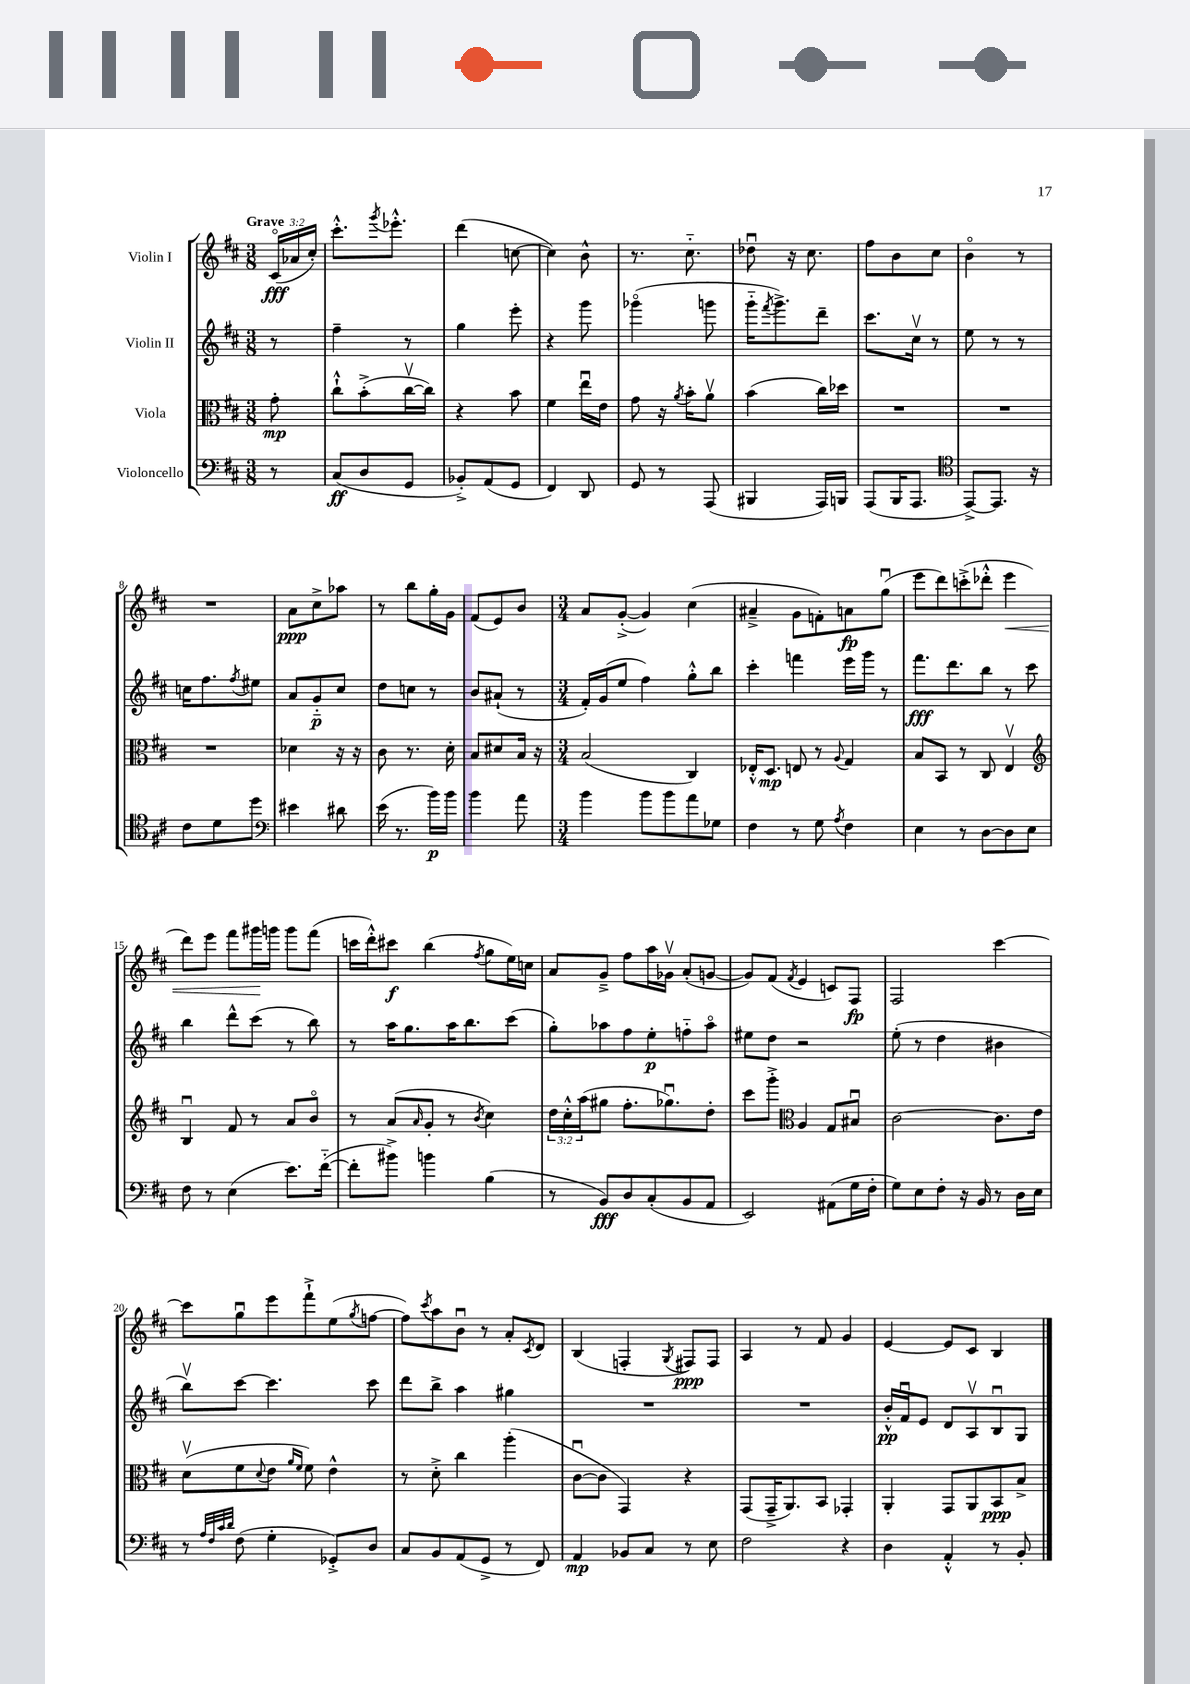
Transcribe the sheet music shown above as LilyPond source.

<<
\new StaffGroup <<
\new Staff = "s0" \with { instrumentName = "Violin I" } {
    \clef treble \key d \major \numericTimeSignature \time 3/8 \override Staff.TupletNumber.text = #tuplet-number::calc-fraction-text \partial 8 \tempo "Grave"
    \tuplet 3/2 { cis'16\flageolet\fff( aes'16 cis''16-.) } |
    cis'''8.-.-^ \acciaccatura { g'''8 } ees'''8.-.-^ |
    d'''4( c''8~ |
    c''4) b'8-^ |
    r8. cis''8.-_ |
    des''8\downbow r16 cis''8. |
    fis''8 b'8 cis''8 |
    b'4\flageolet r8 |
    R4. |
    a'8\ppp cis''8-> aes''8 |
    r8 b''8 g''16-. g'16 |
    fis'8( e'8) b'8 |
    \numericTimeSignature \time 3/4 a'8 g'8~-.->( g'4) cis''4( |
    ais'4---> g'8 f'8-.) a'8\fp g''8\downbow( |
    e'''8 d'''8) c'''8-.->( des'''8-.-^ e'''4\< |
    d'''8) e'''8 fis'''8 gis'''16\! g'''16 g'''8 fis'''8( |
    c'''16 d'''16-.-^) cis'''8\f b''4( \acciaccatura { fis''8 } g''8 e''16) c''16 |
    a'8 g'8---> fis''8 a''16 ges'16\upbow a'8-.( g'8~ |
    g'8) fis'8( \acciaccatura { fis'8 } e'4 c'8) fis8\fp |
    fis2 cis'''4~ |
    cis'''8 g''8\downbow e'''8 fis'''8-!-> e''8( \acciaccatura { g''8 } f''8~ |
    f''8) \acciaccatura { cis'''8 } a''8 b'8\downbow r8 a'8-. \acciaccatura { cis'8 } d'8 |
    b4( f4-. \acciaccatura { g8 } fis8\ppp) fis8 |
    a4 r8 fis'8 g'4 |
    e'4~ e'8 cis'8 b4 \bar "|." |
}
\new Staff = "s1" \with { instrumentName = "Violin II" } {
    \clef treble \key d \major \numericTimeSignature \time 3/8 \partial 8
    r8 |
    fis''4-- r8 |
    g''4 e'''8-. |
    r4 g'''8 |
    ges'''4\flageolet( g'''8 |
    g'''16-_ \acciaccatura { fis'''8 } g'''8.->) d'''8-- |
    cis'''8. cis''16\upbow r8 |
    e''8 r8 r8 |
    c''16 fis''8. \acciaccatura { fis''8 } eis''8 |
    a'8 g'8-_\p cis''8 |
    d''8 c''8 r8 |
    b'8 ais'8-!( r8 |
    \numericTimeSignature \time 3/4 fis'16-.) g'16( e''8 fis''4) g''8-.-^ b''8 |
    cis'''4-. f'''4 e'''16 g'''16 r8 |
    fis'''8.\fff d'''8. b''8 r8 cis'''8 |
    b''4 d'''8-^ cis'''8( r8 b''8) |
    r8 a''16 g''8. a''16 b''8. cis'''8( |
    g''8-.) aes''8 fis''8 e''8-.\p f''8-_ aes''8\flageolet |
    eis''8 d''8 r2 |
    e''8-.( r8 d''4 bis'4 |
    b''8\upbow) cis'''8~ cis'''4. cis'''8 |
    d'''8 b''8-> a''4 gis''4 |
    R2. |
    R2. |
    b'16-.-^\pp fis'16\downbow e'8 d'8 a8\upbow b8\downbow g8 \bar "|." |
}
\new Staff = "s2" \with { instrumentName = "Viola" } {
    \clef alto \key d \major \numericTimeSignature \time 3/8 \override Staff.TupletNumber.text = #tuplet-number::calc-fraction-text \partial 8
    g'8-.\mp |
    cis''8-!-^ b'8-.->( cis''16~\upbow cis''16) |
    r4 b'8 |
    fis'4 e''16\downbow e'16 |
    g'8 r16 \acciaccatura { a'8 } b'16-. a'8\upbow |
    b'4( cis''16) des''16 |
    R4. |
    R4. |
    R4. |
    des'4 r16 r16 |
    cis'8 r8. d'16-. |
    b8 dis'8 b16 r16 |
    \numericTimeSignature \time 3/4 b2( cis4) |
    ees16-.-^ d8.\mp e8 r8 \appoggiatura { a8 } g4 |
    b8 b,8 r8 cis8 e4\upbow |
    \clef treble b4\downbow fis'8 r8 a'8 b'8\flageolet |
    r8 a'8( \grace { a'16 } g'8-. r8 \acciaccatura { b'8 } cis''4) |
    \tuplet 3/2 { d''16 cis''16-.-^ a''16( } gis''8 fis''8.-. ges''8.\downbow) d''8-. |
    cis'''8 g'''8-.-> \clef alto a4 g8 bis8\downbow |
    cis'2~ cis'8. e'16 |
    d'8\upbow( fis'8 \appoggiatura { d'8 } e'8 \grace { a'16 fis'16 } fis'8) e'4-^ |
    r8 d'8-.-> cis''4 a''4-.( |
    cis'8~\downbow cis'8 g,4) r4 |
    g,8( g,16---> a,8.) b,8 ges,4-. |
    a,4-. g,8 a,8 b,8\ppp b8-> \bar "|." |
}
\new Staff = "s3" \with { instrumentName = "Violoncello" } {
    \clef bass \key d \major \numericTimeSignature \time 3/8 \partial 8
    r8 |
    cis8\ff( d8 g,8 |
    bes,8-.->) a,8( g,8 |
    fis,4) d,8 |
    g,8 r8 a,,8( |
    bis,,4 a,,16) b,,16 |
    a,,8( b,,16 a,,8. |
    \clef tenor e,8~->) e,8. r16 |
    cis'8 d'8 d''8 |
    \clef bass eis'4 dis'8 |
    e'16( r8. b'16\p) b'16 |
    b'4 a'8 |
    \numericTimeSignature \time 3/4 b'4 b'8 b'8 a'8 ges8 |
    fis4 r8 g8 \acciaccatura { a8 } fis4 |
    e4 r8 d8~ d8 e8 |
    fis8 r8 e4( e'8.) fis'16~-_( |
    fis'8-. bis'8->) b'4 b4( |
    r8 b,8\fff) d8 cis8-.( b,8 a,8 |
    e,2) ais,8( g16 fis16-. |
    g8) e8 fis8-. r16 b,16 r8 d16 e16 |
    r8 \grace { a32 fis32 cis'32 d'32 } fis8( g4-. ges,8-.->) d8 |
    cis8 b,8 a,8( g,8-> r8 fis,8) |
    a,4\mp bes,8 cis8 r8 e8 |
    fis2 r4 |
    d4 a,4-.-^ r8 b,8-. \bar "|." |
}
>>
>>
